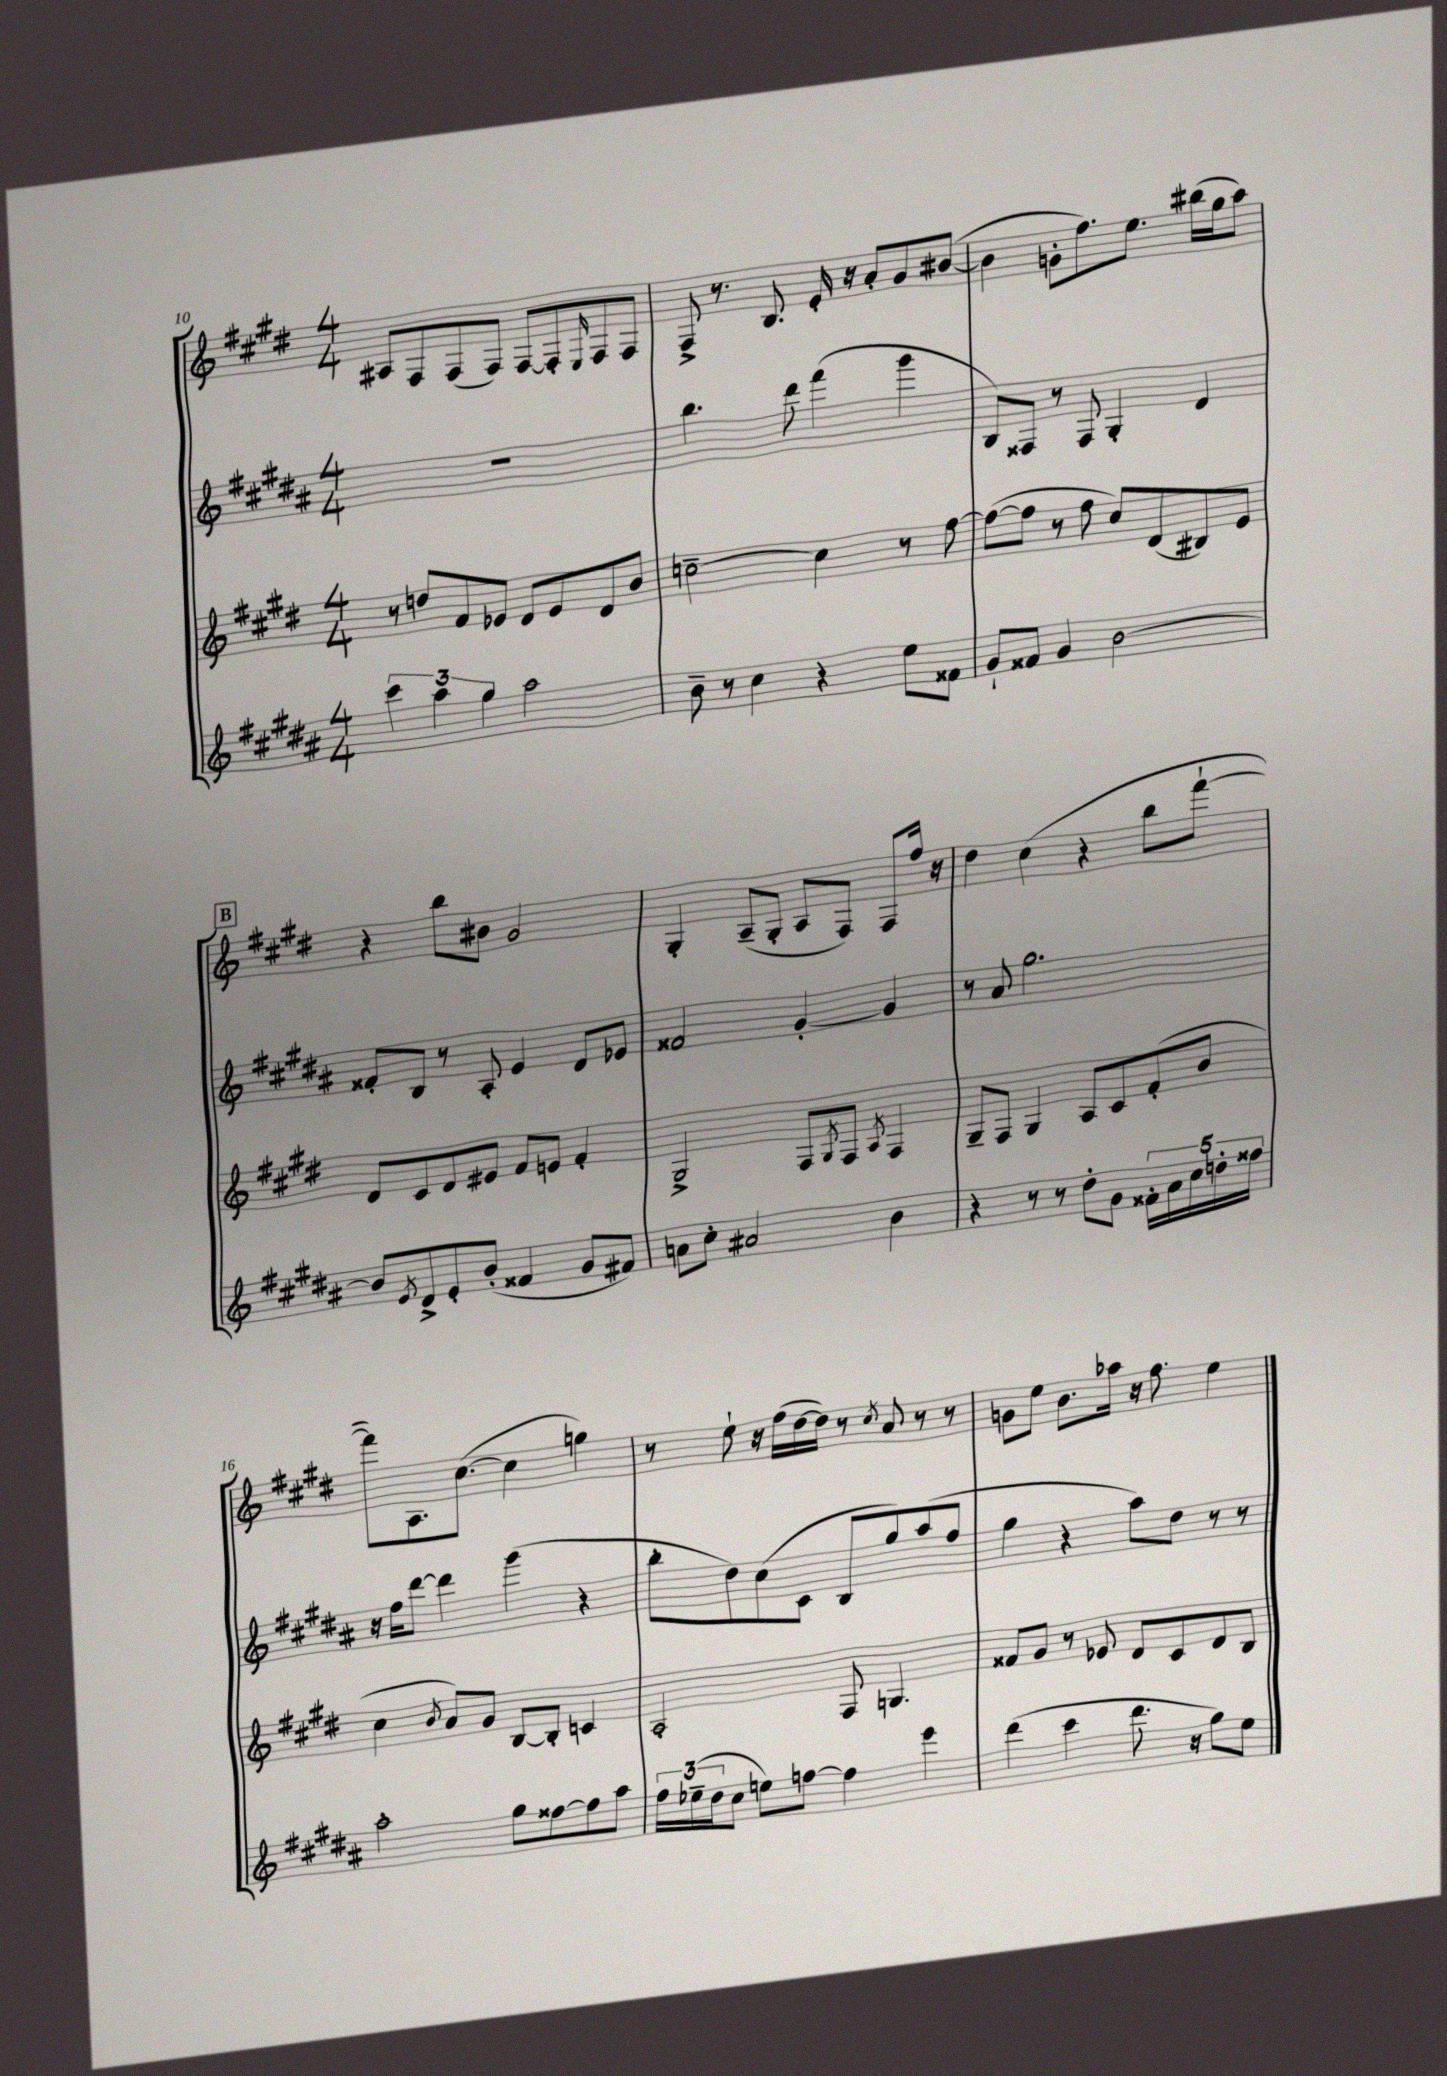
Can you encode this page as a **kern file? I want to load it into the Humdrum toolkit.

**kern	**kern	**kern	**kern
*staff4	*staff3	*staff2	*staff1
*clefG2	*clefG2	*clefG2	*clefG2
*k[f#c#g#d#a#]	*k[f#c#g#d#]	*k[f#c#g#d#a#]	*k[f#c#g#d#]
*M4/4	*M4/4	*M4/4	*M4/4
6ccc#	8r	1r	8A#
.	8dd	.	8F#
6aa#	.	.	.
.	8f#	.	(8F#
6gg#	.	.	.
.	8e-	.	8F#)
2aa#	8d#	.	[8F#
.	8e-	.	8F#']
.	.	.	16qqE
.	8d#	.	8F#
.	8b	.	8F#
=	=	=	=
8b~	[2cc~	4.bb	8F#^
8r	.	.	8.r
4cc#	.	.	.
.	.	.	8.B
.	.	8ddd#	.
4r	4cc]	(4fff#	16e'
.	.	.	16r
.	.	.	8a'
8ee	8r	4ggg#	8g#
8f##	[8ff#	.	([8b#
=	=	=	=
8g#`	(8ff#_	8B)	4b#]
8f##	8ff#]	8F##	.
4g#	8r	8r	8g'
.	8ff#	8F##	8.ff#)
[2b	8cc#)	4G#'	.
.	.	.	8.ee
.	(8d#	.	.
.	8B#)	4d#	(16bb#
.	.	.	16gg#
.	8e	.	8aa)
=	=	=	=
8b]	8d#	8f##'	4r
8qe	.	.	.
8d#^	8c#	8B	.
8e'	8d#	8r	8bb
(8b'	8e#	8A#'	8b#
4f##	8f#	4e	2g#
.	8e	.	.
8g#	4f#'	8d#	.
8f#)	.	8e-	.
=	=	=	=
8a	2G#^	2f##	4G#'
8cc#'	.	.	.
2a#	.	.	(8A~
.	.	.	8G#'
.	8F#	[4g#'	8A
.	8qG#	.	.
.	8F#	.	8F#)
.	8qA	.	.
4b	4F#	4g#]	8F#
.	.	.	16ff#
.	.	.	16r
=	=	=	=
4r	8G#~	8r	4dd#
.	8F#	8a#	.
8r	4G#	2.gg#	(4cc#
8r	.	.	.
8dd#'	8A	.	4r
8g#	8c#	.	.
20f##'	(8f#'	.	8bb
20a#	.	.	.
20cc#	.	.	.
.	8b	.	[8fff#`
20dd'	.	.	.
20ff##	.	.	.
=	=	=	=
2aa#'	4cc#	16r	8fff#])
.	.	16ff#	.
.	.	[8ddd#	8.A
.	8qb	.	.
.	8a)	4ddd#]	.
.	.	.	([8.cc#
.	8g#	.	.
8gg#	[8B	(4ggg#	4cc#]
[8ff##	8B']	.	.
8ff##]	4c	4r	4gg)
8aa#	.	.	.
=	=	=	=
24ff#	2A'	8bb'	8r
(24ee-~	.	.	.
24dd#	.	.	.
8cc#	.	8dd#)	8ee`
8ee)	.	(8cc#	16r
.	.	.	(16ff#
[8ff	.	8c#	[16dd#
.	.	.	16dd#])
4ff]	8F#	8B	8r
.	.	.	8qcc#
.	4.G	8gg#)	8a
4eee	.	(8aa#	8r
.	.	8ff#	8r
=	=	=	=
(4ddd#	8f##	4gg#	8g
.	8g#	.	8ee
4ccc#	8r	4r	8.b
.	8e-	.	.
.	.	.	16aa-
8.ddd#	8d#	8aa#)	16r
.	.	.	8.ff#
.	8c#	8dd#	.
16r	.	.	.
8gg#)	8d#	8r	4ee
8ee	8B	8r	.
==	==	==	==
*-	*-	*-	*-
